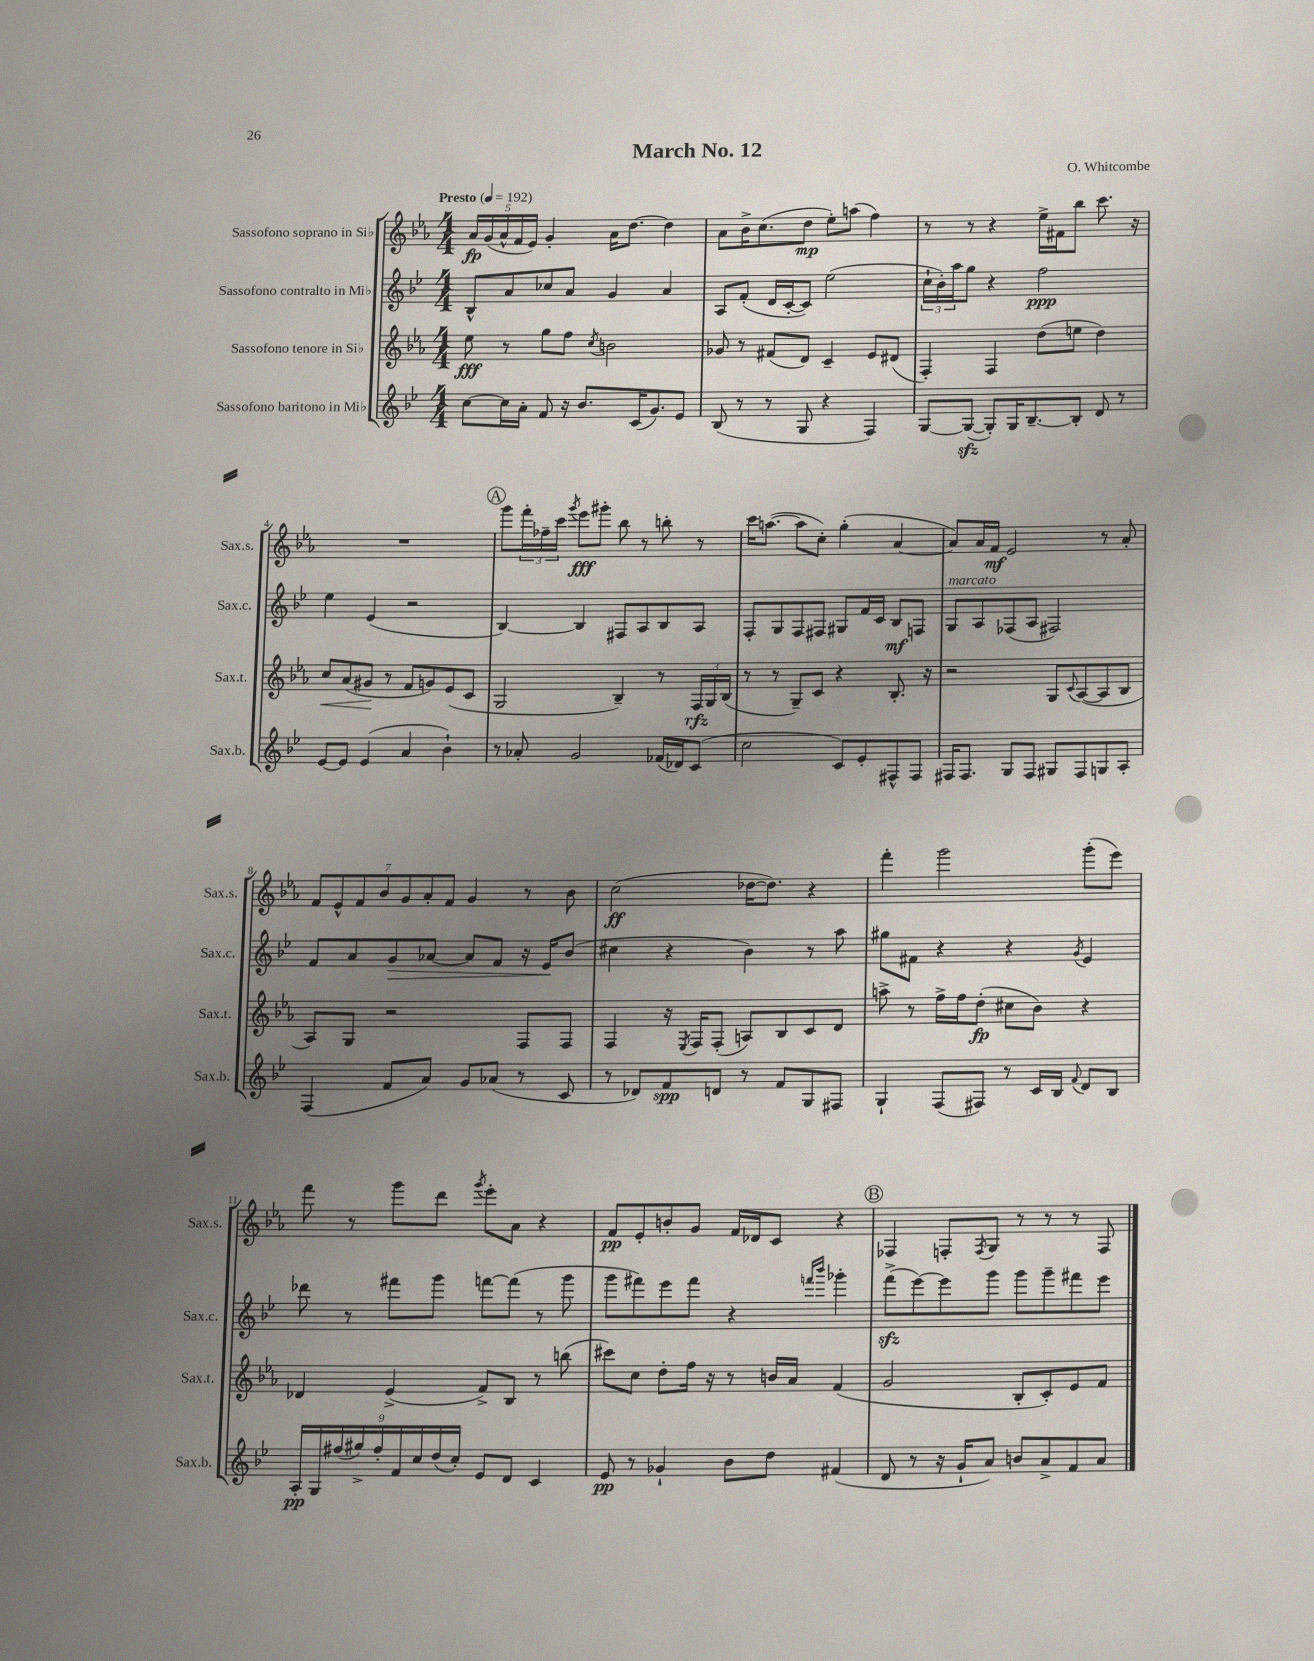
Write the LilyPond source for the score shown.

\header { title = "March No. 12" composer = "O. Whitcombe" }
<<
\new StaffGroup <<
\new Staff = "s0" \with { instrumentName = "Sassofono soprano in Sib" shortInstrumentName = "Sax.s." } {
    \clef treble \key ees \major \numericTimeSignature \time 4/4 \tempo "Presto" 4 = 192
    \tuplet 5/4 { aes'16\fp g'16( aes'16-^ f'16 ees'16) } g'4-. aes'16 d''8.~ d''4 |
    aes'8 bes'16-> c''8.( d''8\mp ees''8-.) a''8( f''4) |
    r8 r8 r4 ees''16-> fis'16 bes''8 c'''8. r16 |
    R1 |
    \mark \markup { \circle "A" } g'''8 \tuplet 3/2 { f'''16-. fes''16-- c'''16 } \acciaccatura { g'''8 } ees'''8\fff gis'''8-. bes''8 r8 b''8-. r8 |
    c'''16 a''8.~( a''8 c''8-.) g''4-.( aes'4~ |
    aes'8) aes'16 f'16\mf ees'2 r8 aes'8-. |
    \tuplet 7/4 { f'8 ees'8-^ f'8 bes'8 g'8 aes'8-. f'8 } g'4 r8 bes'8 |
    c''2\ff( des''16~ des''8.) r4 |
    f'''4-. g'''2 g'''8-.( ees'''8) |
    f'''8 r8 g'''8 d'''8 \acciaccatura { g'''8 } ees'''8-. aes'8 r4 |
    f'8\pp ees'8-. b'8-. g'8 f'16 des'16 c'8 r4 |
    \mark \markup { \circle "B" } fes4 f8-. \acciaccatura { f8 } g8 r8 r8 r8 f8 \bar "|." |
}
\new Staff = "s1" \with { instrumentName = "Sassofono contralto in Mib" shortInstrumentName = "Sax.c." } {
    \clef treble \key bes \major \numericTimeSignature \time 4/4
    bes8-^ a'8 ces''8 a'8 g'4 a'4 |
    a8 f'8-.( d'16 c'16~-. c'8) ees''2( |
    \tuplet 3/2 { c''16-! bes'16-.) a''16 } g''8 r4 f''2\ppp |
    ees''4 ees'4( r2 |
    \mark \markup { \circle "A" } bes4~) bes4 fis8 a8 bes8 a8 |
    f8-. g8 f8 fis8 gis8 f'16 c'16 bes8\mf f8 |
    g8^\markup { \italic "marcato" } a8 fes8( a8 fis2) |
    f'8 a'8 g'8\> aes'8~ aes'8 f'8 r16 ees'16\! bes'8( |
    cis''4 r4 bes'4) r8 a''8 |
    gis''8 fis'8 r4 r4 \acciaccatura { g'8 } ees'4 |
    des'''8 r8 fis'''8 g'''8 f'''8~ f'''8( r8 g'''8 |
    g'''8 fis'''8) ees'''8 fis'''8 r4 \grace { f'''16 bes'''16 } ges'''4-. |
    \mark \markup { \circle "B" } f'''8->\sfz( ees'''8~) ees'''8 g'''8 g'''8 g'''8-- fis'''8 ees'''8 \bar "|." |
}
\new Staff = "s2" \with { instrumentName = "Sassofono tenore in Sib" shortInstrumentName = "Sax.t." } {
    \clef treble \key ees \major \numericTimeSignature \time 4/4
    ees''8\fff r8 g''8 f''8 \acciaccatura { c''8 } b'2 |
    ges'8 r8 fis'8( d'8) c'4-- ees'8 dis'8( |
    f4-.) f4 d''8( e''8 d''4) |
    c''8\< aes'8( gis'8\! r8 f'8 g'8) ees'8( c'8 |
    \mark \markup { \circle "A" } g2 bes4--) r8 \tuplet 3/2 { f16\rfz g16 bes16( } |
    r8 r8 g8--) c'8 r4 bes8.-. r16 |
    r2 g8 \appoggiatura { c'8 } aes8~( aes8 bes8 |
    aes8) g8 r2 f8 f8 |
    f4 r16 \acciaccatura { ees8 } f16 f8-.( a8) bes8 c'8 d'8 |
    a''8-> r8 f''16-> f''16 d''8-.\fp( cis''8 bes'8) r4 |
    des'4 ees'4->( f'8->) bes8 r8 b''8( |
    cis'''8) c''8 d''8-. f''16 r16 r8 b'16 aes'16 f'4( |
    \mark \markup { \circle "B" } g'2 bes8-. c'8-.) ees'8 f'8 \bar "|." |
}
\new Staff = "s3" \with { instrumentName = "Sassofono baritono in Mib" shortInstrumentName = "Sax.b." } {
    \clef treble \key bes \major \numericTimeSignature \time 4/4
    c''8~ c''16 a'16-. f'8 r16 bes'8. c'16( g'8.) ees'8 |
    bes8( r8 r8 g8 r4 f4) |
    g8~ g8~\sfz( g8-.) g16 bes8.~-- bes8-. d'8 r8 |
    ees'8~ ees'8 ees'4( a'4 bes'4-!) |
    \mark \markup { \circle "A" } r8 aes'8-. g'2 fes'16( des'16) c'8( |
    c''2 c'8) ees'8-. fis8-^ fis8 |
    fis16 fis8. g8 fis8 gis8 fis8 g8 a8-. |
    f4( f'8 a'8) g'8 aes'8( r8 c'8 |
    r8 des'8) f'8\spp d'8 r8 f'8 g8 fis8 |
    g4-! f8( fis8) r8 c'16 bes16 \appoggiatura { f'8 } d'8 bes8 |
    \tuplet 9/8 { a16-.\pp g16 fis''16( gis''16->) fis''16-. f'16 c''16 d''16( c''16-.) } ees'8 d'8 c'4 |
    ees'8\pp r8 ges'4-! bes'8 d''8 fis'4( |
    \mark \markup { \circle "B" } d'8 r8 r16 g'16-! a'8) b'8 a'8-> f'8 a'8 \bar "|." |
}
>>
>>
